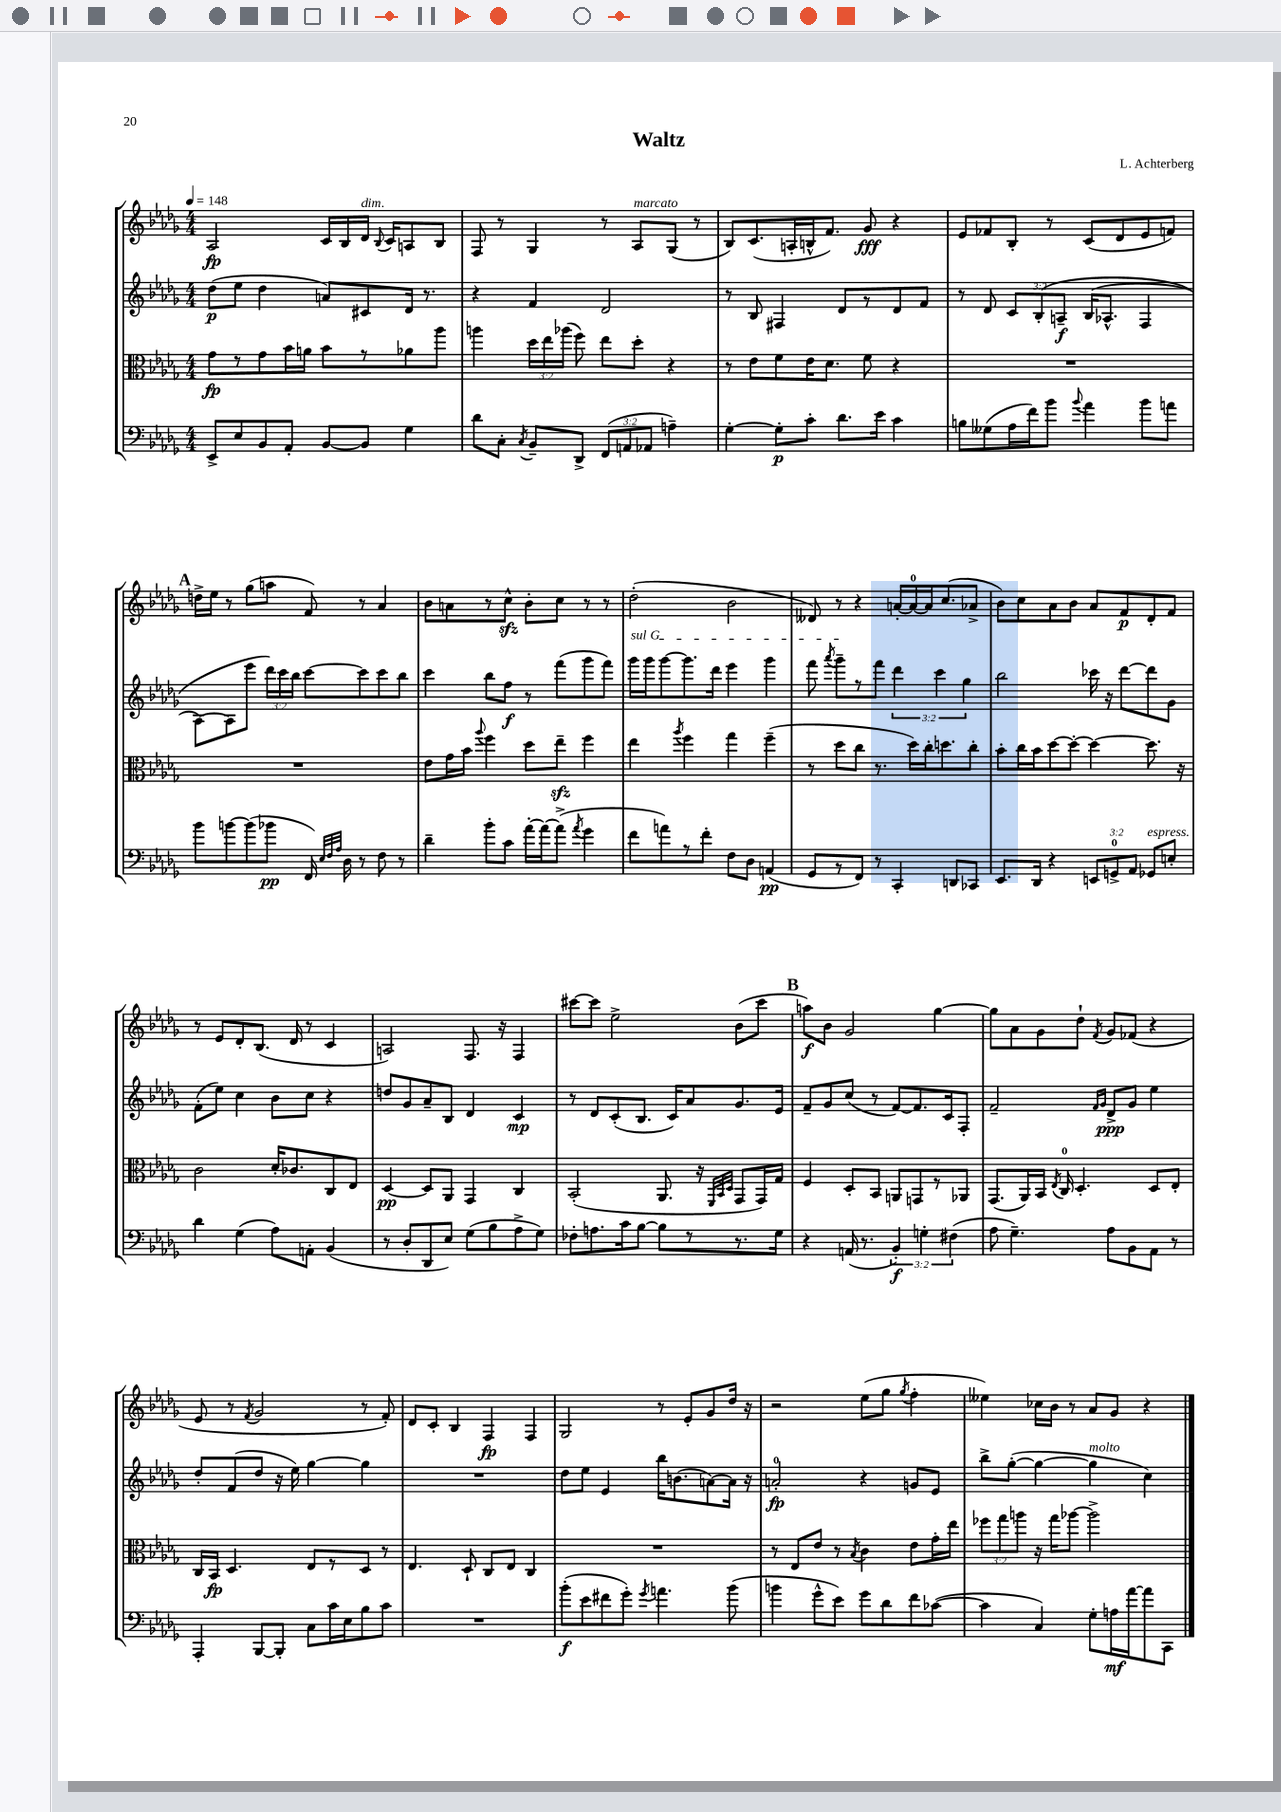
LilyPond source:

\header { title = "Waltz" composer = "L. Achterberg" }
<<
\new StaffGroup <<
\new Staff = "s0" {
    \clef treble \key des \major \numericTimeSignature \time 4/4 \tempo 4 = 148
    \autoBeamOff aes2\fp c'16[ bes16 des'16]^\markup { \italic "dim." } \appoggiatura { bes8 } c'16[ a8 bes8] |
    f8 r8 ges4 r8 aes8[^\markup { \italic "marcato" } ges8]( r8 |
    bes8[) c'8.( a16-. b16-^ f'8.]) ges'8\fff r4 |
    ees'8[ fes'8 bes8]-. r8 c'8[( des'8 ees'8 f'8]) |
    \mark \markup { \bold "A" } d''16[-> ees''16] r8 ges''8[( a''8] f'8) r8 aes'4 |
    bes'8[ a'8 r8 c''8]-^\sfz bes'8[-. c''8] r8 r8 |
    des''2-.( bes'2 |
    deses'8) r8 r4 a'16[~-. a'16-0~ a'16 c''8.( aes'8]-> |
    bes'8[) c''8 aes'8 bes'8] aes'8[ f'8\p des'8-. f'8] |
    r8 ees'8[ des'8-. bes8.]( des'16 r8 c'4 |
    a2) f8. r16 f4 |
    cis'''8[~ cis'''8] ees''2-> bes'8[( cis'''8] |
    \mark \markup { \bold "B" } a''8[\f) bes'8] ges'2 ges''4~ |
    ges''8[ aes'8 ges'8 des''8]-! \acciaccatura { f'8 } ges'8[ fes'8]( r4 |
    ees'8 r8 \acciaccatura { f'8 } ges'2 r8 f'8-.) |
    des'8[ c'8]-. bes4 f4\fp f4 |
    ges2 r8 ees'8[-. ges'8 des''16] r16 |
    r2 ees''8[( ges''8] \acciaccatura { ges''8 } f''4-. |
    eeses''4) ces''16[ bes'16] r8 aes'8[ ges'8] r4 \bar "|." |
}
\new Staff = "s1" {
    \clef treble \key des \major \numericTimeSignature \time 4/4 \override Staff.TupletNumber.text = #tuplet-number::calc-fraction-text
    \autoBeamOff des''8[\p( ees''8] des''4 a'8[) cis'8 des'16] r8. |
    r4 f'4 des'2 |
    r8 bes8 fis4 des'8[ r8 des'8 f'8] |
    r8 des'8 \tuplet 3/2 { c'8[ bes8-.\( a8]--\f } bes16[( aes8.]-^ f4 |
    \mark \markup { \bold "A" } aes8[~) aes8 ees'''8] \tuplet 3/2 { des'''16[\) c'''16 bes''16] } c'''8[~ c'''8 c'''8 bes''8] |
    c'''4 bes''8[ f''8]\f r8 f'''8[( ges'''8 f'''8]) |
    \once \override TextSpanner.bound-details.left.text = \markup { \italic "sul G" } ges'''16[\startTextSpan ges'''16 ges'''8~ ges'''8. des'''16] ees'''4 ges'''4 |
    f'''8 \acciaccatura { aes'''8 } ges'''8[--\stopTextSpan r8 f'''8] \tuplet 3/2 { des'''4 c'''4 ges''4 } |
    bes''2 ces'''16 r16 des'''8[~ des'''8 ges'8] |
    f'8[-.( ees''8]) c''4 bes'8[ c''8] r4 |
    d''8[ ges'8 aes'8-- bes8] des'4 c'4\mp |
    r8 des'8[ c'8-.( bes8.] c'16[) aes'8 ges'8. ees'16] |
    \mark \markup { \bold "B" } f'8[-- ges'8 c''8]( r8 f'8[~) f'8. c'16 f8]-. |
    f'2-- \grace { f'16[ ges'16] } des'8[->\ppp ges'8] ees''4 |
    des''8[-. f'8( des''8] r16 ees''16) ges''4~ ges''4 |
    R1 |
    des''8[ ees''8] ees'4 bes''16[ b'8.( a'8~) a'16] r16 |
    a'2-0-.\fp r4 g'8[ ees'8] |
    bes''8[-> ges''8]~-.( ges''4~ ges''4^\markup { \italic "molto" } c''4) \bar "|." |
}
\new Staff = "s2" {
    \clef alto \key des \major \numericTimeSignature \time 4/4 \override Staff.TupletNumber.text = #tuplet-number::calc-fraction-text
    \autoBeamOff ges'8[\fp r8 ges'8 bes'16 a'16] bes'8[ r8 aes'8 aes''8] |
    a''4 \tuplet 3/2 { des''16[ ees''16 aes''16]( } f''8) ees''8[ des''8]-. r4 |
    r8 ees'8[ f'8 ees'16 des'8.] f'8 r4 |
    R1 |
    \mark \markup { \bold "A" } R1 |
    ees'8[ ges'16 bes'16] \appoggiatura { aes''8 } f''4 des''8[ ees''8]--\sfz f''4 |
    ees''4 \acciaccatura { aes''8 } f''4 ges''4 f''4--( |
    r8 des''8[ c''8] r8. des''16[) c''16-. d''8. c''8]-. |
    bes'8[-. c''16 bes'16 des''8~ des''8]~-. des''4~ des''8. r16 |
    c'2 des'16[-. ces'8. c8 ees8] |
    des4~\pp des8[ aes,8] ges,4 c4 |
    bes,2-.( aes,8. r16 \grace { f,32[ bes,32 des32] } ges,8[ ges,16) ges16] |
    \mark \markup { \bold "B" } f4 des8[-. bes,8] a,8[ g,8 r8 aes,8] |
    ges,8.[( aes,16) bes,16] \acciaccatura { ees8 } c16-0 des4.-. des8[ ees8]-. |
    c16[ bes,16]\fp des4. ees8[ r8 des8] r8 |
    ees4. des8-! c8[ ees8] c4 |
    R1 |
    r8 ees8[ ees'8] r8 \acciaccatura { bes8 } c'4 ees'8[ ges'16-. ees''16] |
    \tuplet 3/2 { fes''8[ ges''8 a''8] } r16 ges''16[ aes''8]~ aes''2-> \bar "|." |
}
\new Staff = "s3" {
    \clef bass \key des \major \numericTimeSignature \time 4/4 \override Staff.TupletNumber.text = #tuplet-number::calc-fraction-text
    \autoBeamOff ees,8[-> ees8 bes,8 aes,8]-. bes,8[~ bes,8] ges4 |
    des'8[ c8]-. \acciaccatura { c8 } bes,8[-- des,8]-> \tuplet 3/2 { f,8[( a,8 aes,8] } a4--) |
    ges4~-. ges8[-.\p c'8]-. des'8.[ ees'16] c'4 |
    b8[ geses8( aes16 f'16) bes'8] \appoggiatura { bes'8 } aes'4 bes'8[ a'8] |
    \mark \markup { \bold "A" } bes'8[ b'8~ b'8( bes'8]\pp f,16) \grace { ees32[ f32 aes32] } des16 r8 f8 r8 |
    des'4-- bes'8[-. c'8] aes'16[~-. aes'16~ aes'8]->( \acciaccatura { aes'8 } ges'4 |
    f'8[ a'8) r8 f'8]-. f8[ des8] a,4\pp( |
    ges,8[ r8 f,8]) r8 c,4-. d,8[ ces,8] |
    ees,8.[ des,16] r4 \tuplet 3/2 { e,8[ g,8-0-> aes,8] } ges,8[^\markup { \italic "espress." } e8]-. |
    des'4 ges4( aes8[) a,8]-. bes,4( |
    r8 des8[-. des,8 ees8]) ges8[( bes8 aes8-> ges8]) |
    fes8[-. a8. c'16 bes8]~ bes8[ r8 r8. ges16] |
    \mark \markup { \bold "B" } r4 a,16( r8. \tuplet 3/2 { bes,4-.\f) g4-. fis4( } |
    aes8 ges4.--) aes8[ bes,8 aes,8] r8 |
    aes,,4-. bes,,8[~ bes,,8]-. c8[ c'16 ees16 bes8 c'8] |
    R1 |
    bes'8[-.\f( ees'8 fis'8 ges'8]-.) \acciaccatura { ges'8 } a'4. bes'8( |
    b'4 ges'8[-^ ees'8]) ges'8[ des'8 f'8 ces'8]~( |
    ces'4 c4) ges8[-. a16\mf aes'16~ aes'8 c,8] \bar "|." |
}
>>
>>
\layout { \context { \Score \remove "Bar_number_engraver" } }
